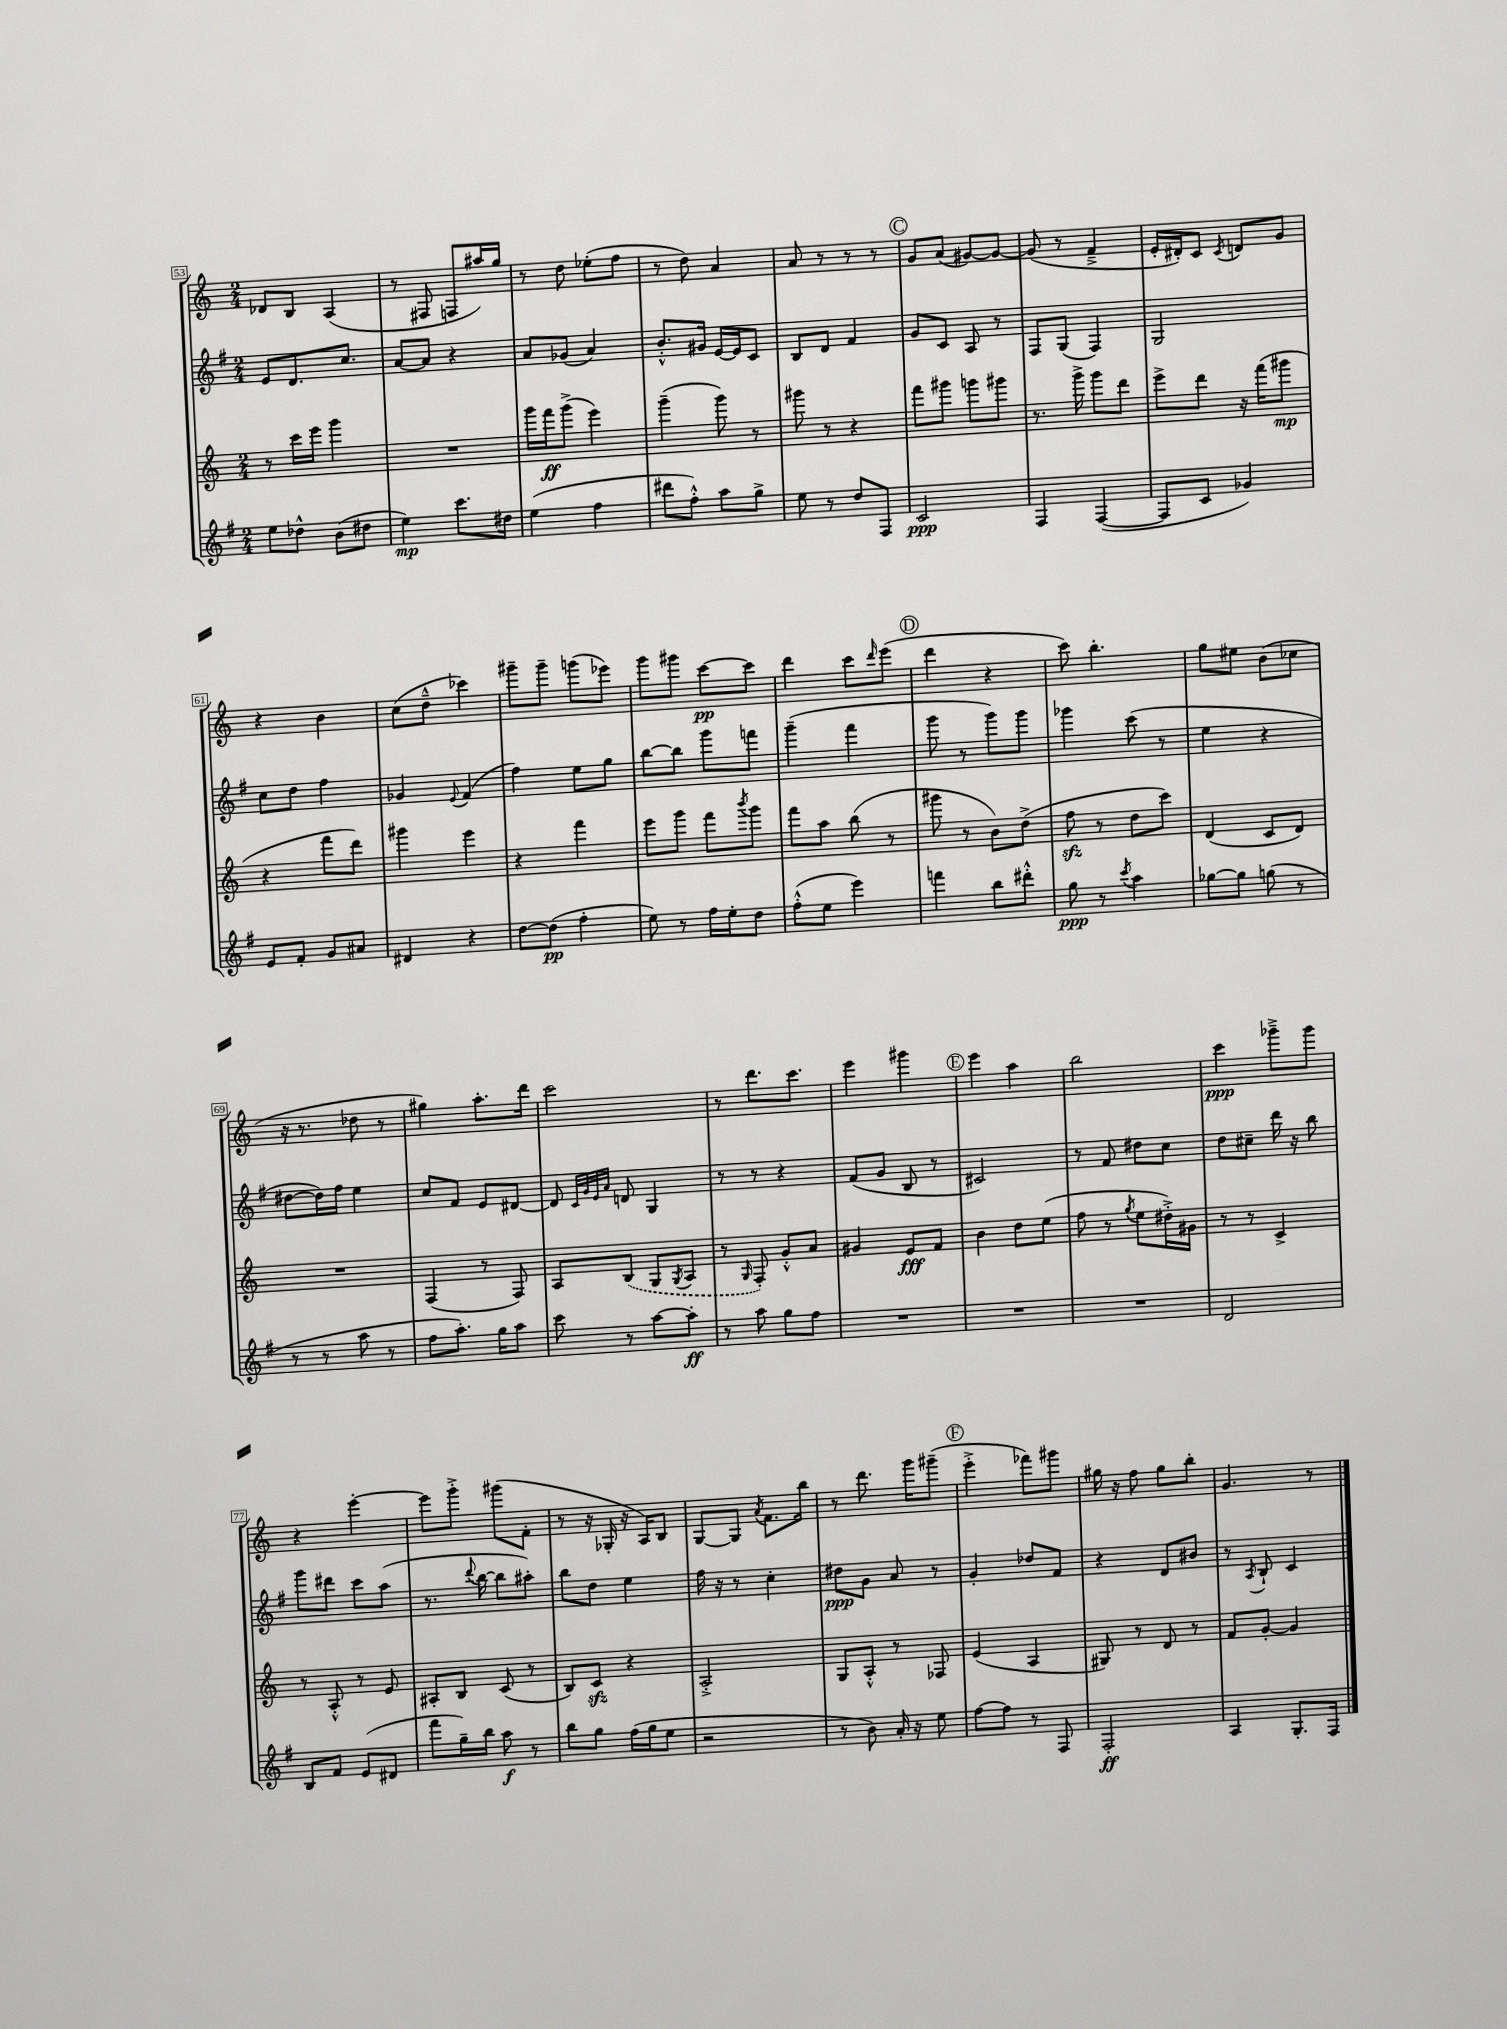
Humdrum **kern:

**kern	**dynam	**kern	**dynam	**kern	**dynam	**kern	**dynam
*part4	*part4	*part3	*part3	*part2	*part2	*part1	*part1
*staff4	*staff4	*staff3	*staff3	*staff2	*staff2	*staff1	*staff1
*clefG2	*	*clefG2	*	*clefG2	*	*clefG2	*
*k[f#]	*	*k[]	*	*k[f#]	*	*k[]	*
*M2/4	*	*M2/4	*	*M2/4	*	*M2/4	*
=53	=53	=53	=53	=53	=53	=53	=53
8ee\L	.	8r	.	8e/L	.	8d-X/L	.
8dd-X^^\J	.	16ccc\LL	.	8.d/	.	8B/J	.
.	.	16eee\JJ	.	.	.	.	.
(8b\L	.	4ggg\	.	.	.	(4A/	.
.	.	.	.	8.cc/J	.	.	.
8dd#X\J	.	.	.	.	.	.	.
=54	=54	=54	=54	=54	=54	=54	=54
4ee\)	mp	2r	.	[8a/L	.	8r	.
.	.	.	.	8a/J]	.	8F#X/	.
8.ccc\L	.	.	.	4r	.	8Fn/L	.
.	.	.	.	.	.	16aa#X/L)	.
16dd#X\Jk	.	.	.	.	.	16gg/JJ	.
=55	=55	=55	=55	=55	=55	=55	=55
(4ee\	.	16ggg\LL	.	8a/L	.	8r	.
.	.	16fff\J	ff	.	.	.	.
.	.	(8ggg^\J	.	(8g-X/J	.	8dd\	.
4ff#\	.	4eee\)	.	4a/)	.	(8ee-X'\L	.
.	.	.	.	.	.	8ff\J	.
=56	=56	=56	=56	=56	=56	=56	=56
8ddd#X\L	.	(4ggg~\	.	8.b'^^/L	.	8r	.
8ff#'^^\J)	.	.	.	.	.	8dd\)	.
.	.	.	.	16g#X/Jk	.	.	.
8aa\L	.	8ggg\)	.	[16e/LL	.	4a/	.
.	.	.	.	16e/J]	.	.	.
8gg^\J	.	8r	.	8c/J	.	.	.
=57	=57	=57	=57	=57	=57	=57	=57
8ee\	.	8ggg#X\	.	8B/L	.	8a/	.
8r	.	8r	.	8d/J	.	8r	.
8dd/L	.	4r	.	4f#/	.	8r	.
8F#/J	.	.	.	.	.	8r	.
!!LO:REH:place=s1:t=C
=58	=58	=58	=58	=58	=58	=58	=58
2c/	ppp	8fff\L	.	8g/L	.	8g/L	.
.	.	8ggg#X\J	.	8c/J	.	(8a/J	.
.	.	8gggn\L	.	8A/	.	[8g#X/L)	.
.	.	8ggg#X\J	.	8r	.	8g#/J_	.
=59	=59	=59	=59	=59	=59	=59	=59
4F#/	.	8.r	.	8F#/L	.	(8g#/]	.
.	.	.	.	(8G/J	.	8r	.
.	.	16ggg^\	.	.	.	.	.
([4F#/	.	8ggg\L	.	4F#/)	.	4f~^/	.
.	.	8ddd\J	.	.	.	.	.
=60	=60	=60	=60	=60	=60	=60	=60
8F#/L]	.	8eee^\L	.	2G/	.	16e'/LL	.
.	.	.	.	.	.	16d#X'/J)	.
8c/J	.	8ddd\J	.	.	.	8c/J	.
.	.	.	.	.	.	8qc/	.
4g-X/)	.	16r	.	.	.	8dn/L	.
.	.	(16fff\KL	.	.	.	.	.
.	.	8ggg#X\J	mp	.	.	8g/J	.
!!LO:LB:g=z
=61	=61	=61	=61	=61	=61	=61	=61
8e/L	.	4r	.	8cc\L	.	4r	.
8f#'/J	.	.	.	8dd\J	.	.	.
8g/L	.	8fff\L	.	4ff#\	.	4b\	.
8a#X/J	.	8ddd\J)	.	.	.	.	.
=62	=62	=62	=62	=62	=62	=62	=62
4d#X/	.	4ggg#X\	.	4g-X/	.	(8cc\L	.
.	.	.	.	.	.	8dd~^^\J	.
.	.	.	.	8qqe/	.	.	.
4r	.	4eee\	.	(4f#/	.	4ccc-X\)	.
=63	=63	=63	=63	=63	=63	=63	=63
[8dd\L	.	4r	.	4ff#\)	.	8ggg#X~\L	.
(8dd\J]	pp	.	.	.	.	8ggg#~\J	.
4ff#'\	.	4fff\	.	8ee\L	.	(8gggn\L	.
.	.	.	.	8gg\J	.	8eee-X\J)	.
=64	=64	=64	=64	=64	=64	=64	=64
8ee\)	.	8eee\L	.	[8bb\L	.	8ggg\L	.
8r	.	8ggg\J	.	8bb\J]	.	8ggg#X\J	.
16ff#\LL	.	8fff\L	.	8ggg\L	.	[8ccc\L	pp
16ee'\J	.	.	.	.	.	.	.
.	.	8qbbb/	.	.	.	.	.
8dd\J	.	8ggg\J	.	8fffn\J	.	8ccc\J]	.
=65	=65	=65	=65	=65	=65	=65	=65
(8ff#'^^\L	.	8fff\L	.	(4ggg~\	.	4ddd\	.
8ee\J	.	8aa\J	.	.	.	.	.
4eee\)	.	(8bb\	.	4fff#\	.	8ccc\L	.
.	.	.	.	.	.	16qqddd/	.
.	.	8r	.	.	.	(8eee\J	.
!!LO:REH:place=s1:t=D
=66	=66	=66	=66	=66	=66	=66	=66
4fffn\	.	8ggg#X\	.	8ggg\	.	4ddd\	.
.	.	8r	.	8r	.	.	.
8bb\L	.	8b\L)	.	8ggg\L)	.	4r	.
8ddd#X'^^\J	.	(8dd^\J	.	8ggg\J	.	.	.
=67	=67	=67	=67	=67	=67	=67	=67
8gg\	ppp	8ffzz\	.	4ggg-X\	.	8ccc\)	.
8r	.	8r	.	.	.	4.bb'\	.
8qccc/	.	.	.	.	.	.	.
4aa\	.	8dd\L	.	(8ccc\	.	.	.
.	.	8ccc\J)	.	8r	.	.	.
=68	=68	=68	=68	=68	=68	=68	=68
[8gg-X\L	.	(4d/	.	4ee\	.	8gg\L	.
8gg-\J]	.	.	.	.	.	8ee#X\J	.
(8ggn\	.	8c/L	.	4r	.	(8b\L	.
8r	.	8d/J)	.	.	.	8cc-X\J	.
!!LO:LB:g=z
=69	=69	=69	=69	=69	=69	=69	=69
8r	.	2r	.	[8dd#X\L	.	16r	.
.	.	.	.	.	.	8.r	.
8r	.	.	.	16dd#\L])	.	.	.
.	.	.	.	16ff#\JJ	.	.	.
8aa\	.	.	.	4ee\	.	8dd-X\	.
8r	.	.	.	.	.	8r	.
=70	=70	=70	=70	=70	=70	=70	=70
8ff#\L	.	(4F/	.	8cc/L	.	4gg#X\)	.
8.aa'\J)	.	.	.	8f#/J	.	.	.
.	.	8r	.	8e/L	.	8.aa'\L	.
16gg\KL	.	.	.	.	.	.	.
8aa\J	.	8F/)	.	[8d#X/J	.	.	.
.	.	.	.	.	.	16ddd\Jk	.
=71	=71	=71	=71	=71	=71	=71	=71
8ccc\	.	8A/L	.	8d#/]	.	2ccc\	.
.	.	.	.	32qqc/LLL	.	.	.
.	.	.	.	32qqg/	.	.	.
.	.	.	.	32qqe/	.	.	.
.	.	.	.	32qqa/JJJ	.	.	.
8r	.	(8B/J	.	8dn/	.	.	.
[8aa\L	.	8G/L	.	4G/	.	.	.
.	.	8qG/	.	.	.	.	.
8aa'\J]	ff	8A/J	.	.	.	.	.
=72	=72	=72	=72	=72	=72	=72	=72
8r	.	8r	.	8r	.	8r	.
.	.	16qqG/	.	.	.	.	.
8aa\	.	8F'/)	.	8r	.	8.ddd\L	.
8gg\L	.	8g'^^/L	.	4r	.	.	.
.	.	.	.	.	.	8.ccc\J	.
8ff#\J	.	8a/J	.	.	.	.	.
=73	=73	=73	=73	=73	=73	=73	=73
2r	.	4g#X/	.	(8f#/L	.	4eee\	.
.	.	.	.	8g/J	.	.	.
.	.	8e/L	fff	8B/	.	4ggg#X\	.
.	.	8f/J	.	8r	.	.	.
!!LO:REH:place=s1:t=E
=74	=74	=74	=74	=74	=74	=74	=74
2r	.	4b\	.	2c#X/)	.	4eee\	.
.	.	8dd\L	.	.	.	4aa\	.
.	.	(8ee\J	.	.	.	.	.
=75	=75	=75	=75	=75	=75	=75	=75
2r	.	8ff\	.	8r	.	2bb\	.
.	.	8r	.	8f#/	.	.	.
.	.	8qgg/	.	.	.	.	.
.	.	8ee\L	.	8dd#X\L	.	.	.
.	.	16dd#X'^\L)	.	8cc\J	.	.	.
.	.	16g#X\JJ	.	.	.	.	.
=76	=76	=76	=76	=76	=76	=76	=76
2d/	.	8r	.	8dd\L	.	4ccc\	ppp
.	.	8r	.	8cc#X~\J	.	.	.
.	.	4c^/	.	16ddd\	.	8ggg-X~^\L	.
.	.	.	.	16r	.	.	.
.	.	.	.	8bb\	.	8ggg-\J	.
!!LO:LB:g=z
=77	=77	=77	=77	=77	=77	=77	=77
8B/L	.	8r	.	8ggg\L	.	4r	.
8f#/J	.	8A'^^/	.	8ddd#X\J	.	.	.
(8e/L	.	8r	.	8ccc\L	.	[4eee'\	.
8d#X/J	.	8e/	.	(8aa\J	.	.	.
=78	=78	=78	=78	=78	=78	=78	=78
8fff#\L	.	8A#X'/L	.	8.r	.	8eee\L]	.
16gg~\L)	.	8B/J	.	.	.	8ggg'^\J	.
.	.	.	.	8qqddd/	.	.	.
16bb\JJ	.	.	.	[16bb\	.	.	.
8aa\	f	(8c/	.	8bb\L]	.	(8ggg#X\L	.
8r	.	8r	.	8aa#X'\J)	.	8f'\J	.
=79	=79	=79	=79	=79	=79	=79	=79
8bb\L	.	8B/L)	.	8bb\L	.	8r	.
8gg\J	.	8czz/J	.	8dd\J	.	16r	.
.	.	.	.	.	.	16G-X'/	.
(16ff#\LL	.	4r	.	4ee\	.	16r	.
16gg\J	.	.	.	.	.	16A/KL)	.
8ee\J	.	.	.	.	.	8B/J	.
=80	=80	=80	=80	=80	=80	=80	=80
2r	.	2A'^/	.	16ff#\	.	[8G/L	.
.	.	.	.	16r	.	.	.
.	.	.	.	8r	.	8G/J]	.
.	.	.	.	.	.	8qa/	.
.	.	.	.	4cc'\	.	8.f\L	.
.	.	.	.	.	.	16bb\Jk	.
=81	=81	=81	=81	=81	=81	=81	=81
8r	.	8G/L	.	8dd#X\L	ppp	8r	.
8b\)	.	8A'^^/J	.	8g\J	.	8.ddd\	.
16a'/	.	8r	.	8a/	.	.	.
16r	.	.	.	.	.	16ggg\KL	.
8ee\	.	8F-X/	.	8r	.	(8ggg#X~\J	.
!!LO:REH:place=s1:t=F
=82	=82	=82	=82	=82	=82	=82	=82
[8ff#\L	.	(4e/	.	4g'/	.	4eee'^\	.
8ff#\J]	.	.	.	.	.	.	.
8r	.	4A/	.	8dd-X/L	.	8fff-X\L)	.
8F#/	.	.	.	8f#/J	.	8ggg#X\J	.
=83	=83	=83	=83	=83	=83	=83	=83
2F#'/	ff	8G#X/)	.	4r	.	16gg#X\	.
.	.	.	.	.	.	16r	.
.	.	8r	.	.	.	8ff\	.
.	.	8d/	.	8d/L	.	8gg#\L	.
.	.	8r	.	8b#X/J	.	8bb'\J	.
=84	=84	=84	=84	=84	=84	=84	=84
4A/	.	8f/L	.	8r	.	4.g/	.
.	.	.	.	8qA/	.	.	.
.	.	[8g'/J	.	8B`/	.	.	.
8.G'/L	.	4g/]	.	4c/	.	.	.
.	.	.	.	.	.	8r	.
16F#/Jk	.	.	.	.	.	.	.
==	==	==	==	==	==	==	==
*-	*-	*-	*-	*-	*-	*-	*-
